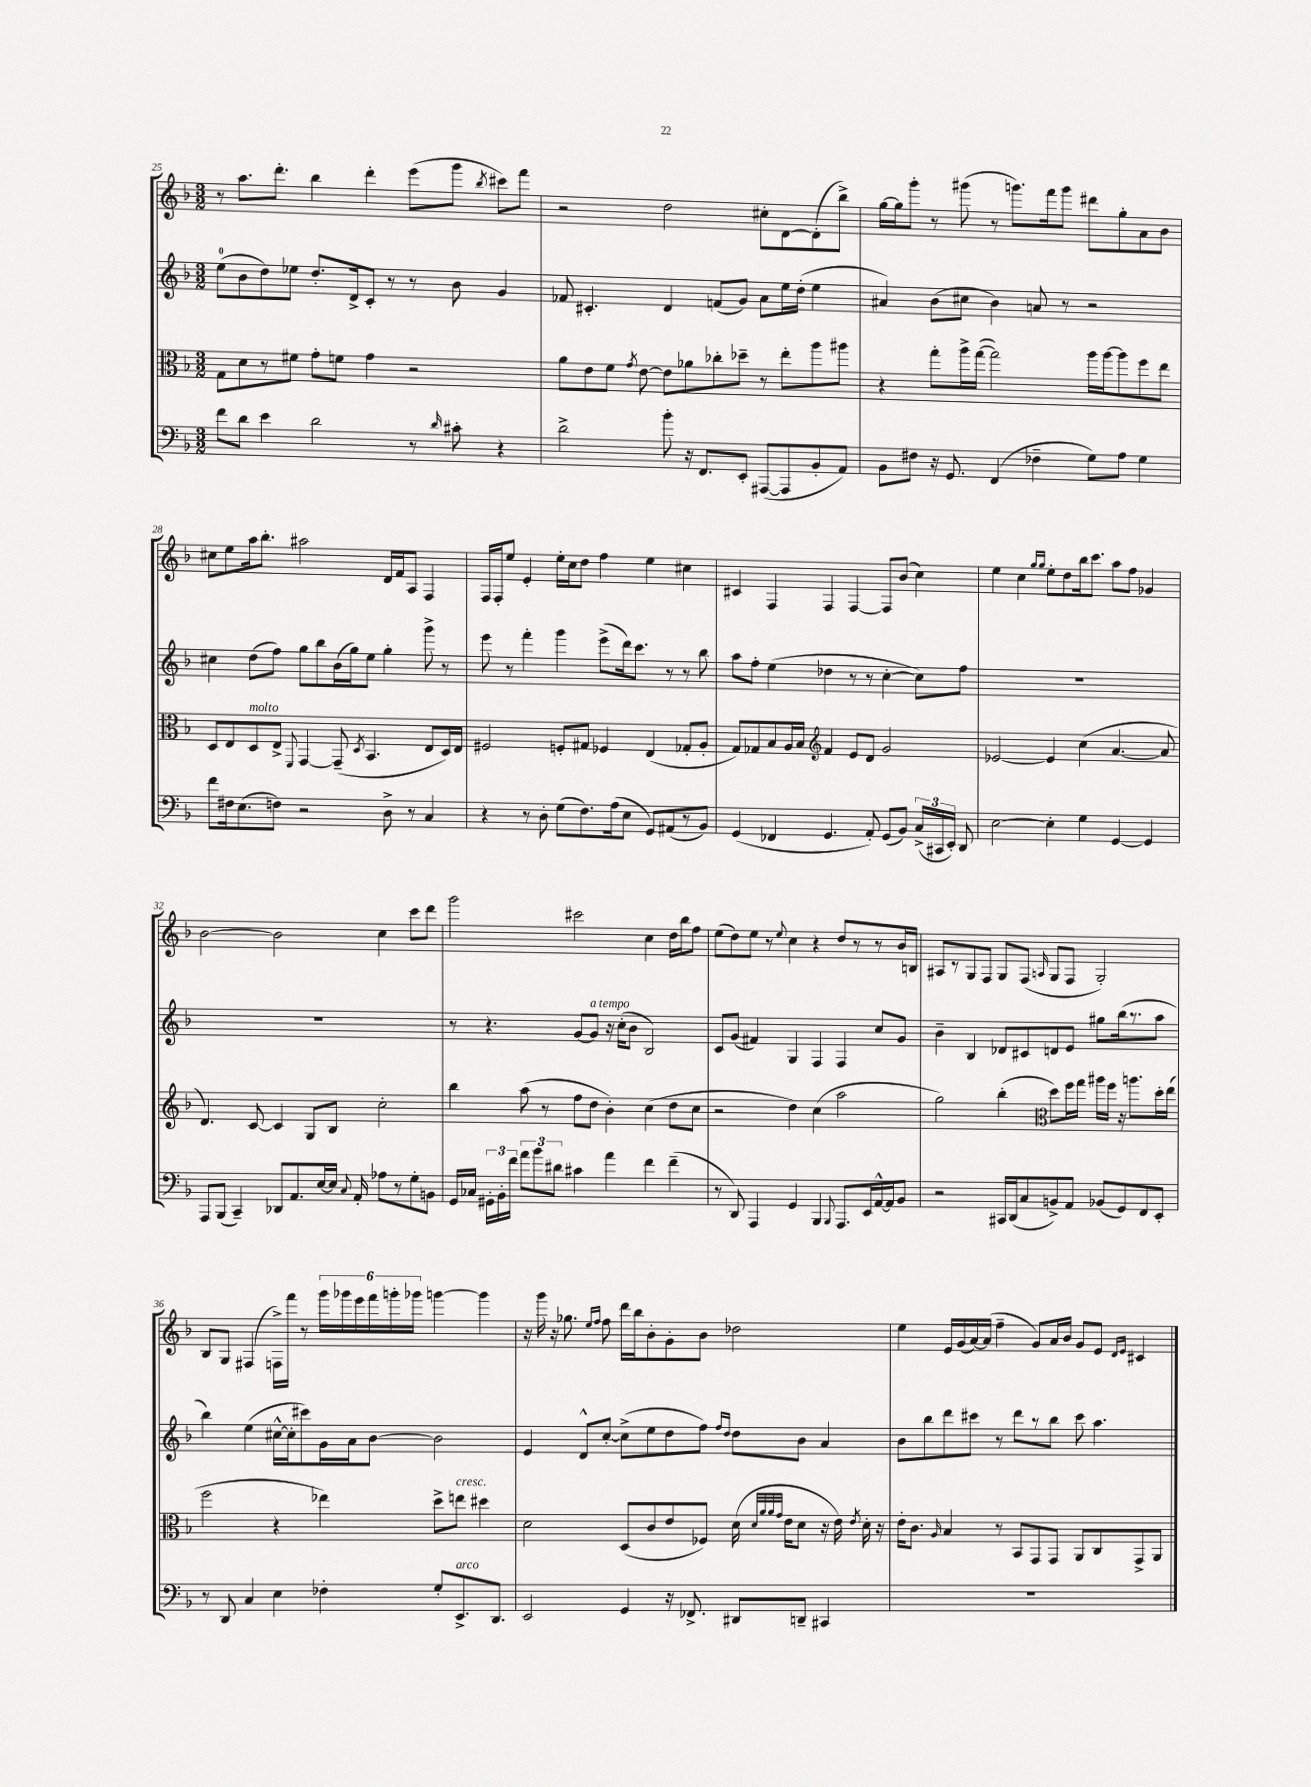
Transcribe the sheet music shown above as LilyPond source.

<<
\new StaffGroup <<
\new Staff = "s0" {
    \clef treble \key f \major \numericTimeSignature \time 3/2
    \autoBeamOff r8 a''8.[ d'''8.]-. bes''4 d'''4-. e'''8[( g'''8] \acciaccatura { bes''8 } cis'''8[) f'''8] |
    r2 d''2 cis''8[-. d'8~ d'8-.( bes''8]->) |
    g''16[~ g''16 g'''8]-. r8 gis'''8( r8 g'''8.[) f'''16 g'''8] dis'''8[ g''8-. a'8 bes'8] |
    cis''8[ e''8 a''16 bes''8.]-. ais''2 d'16[ f'16 a8] f4 |
    f16[ f16-. e''8] e'4-. e''16[-. c''16 d''8] f''4 e''4 cis''4 |
    cis'4 f4 f4 f4~ f8[ bes'8]( c''4) |
    e''4 c''4 \grace { g''16[ g''16] } e''8[-. d''8 bes''16 c'''8.] a''8[ f''8] ges'4 |
    bes'2~ bes'2 c''4 c'''8[ d'''8] |
    g'''2 cis'''2 c''4 d''16[ bes''16 f''8] |
    e''8[( d''8) e''8] r8 \appoggiatura { e''8 } c''4 r4 d''8[ r8 r8 bes'16 b16] |
    ais8[ r8 g8 f8] g8[ f8]( \grace { a16 } g8[ f8] g2-.) |
    bes8[ g8] fis4( f16[->) f'''16] r8 \tuplet 6/4 { g'''16[ ges'''16 e'''16 f'''16 g'''16-. ges'''16] } g'''4~ g'''4 |
    r16 g'''16 r16 ges''8. \grace { e''16[ f''16] } f''8 d'''16[ bes''16 bes'8-. g'8-. bes'8] des''2 |
    e''4 e'16[ g'16( a'16~) a'16]( f''4-- g'8[) a'16 bes'16] g'8[ e'8] \grace { d'16[ e'16] } cis'4 \bar "|." |
}
\new Staff = "s1" {
    \clef treble \key f \major \numericTimeSignature \time 3/2
    \autoBeamOff e''8[-0( bes'8 d''8) ees''8] d''8.[-. d'16-> c'8]-. r8 r8 bes'8 g'4 |
    fes'8 cis'4.-. d'4 f'8[( g'8]) a'8[ e''16 d''16]-.( e''4 |
    ais'4) bes'8[( cis''8] bes'4) a'8 r8 r2 |
    cis''4 d''8[( f''8]) g''8[ bes''8 bes'16( g''16) e''8] g''4-. g'''8-> r8 |
    e'''8 r8 f'''4-. g'''4 e'''8[->( d'''16) c'''8.] r8 r8 bes''8 |
    a''8[ f''8]-. e''4( des''4 r8 r8 c''4~-. c''8[) f''8] |
    R1. |
    R1. |
    r8 r4. g'8[~ g'8]^\markup { \italic "a tempo" } r16 c''16[-.( bes'8] bes2) |
    c'8[ g'8]( fis'4) g4 f4 f4 c''8[ g'8] |
    bes'4-- bes4 des'8[ cis'8 d'8 e'8] gis''8[ bes''16( r8. a''8] |
    bes''4) e''4( cis''16[~-^ cis''16-. cis'''8) g'16 a'16 bes'8]~ bes'2 |
    e'4 d'8[-^ c''8]~-. c''8[->( e''8 d''8 f''8]) \grace { f''16[ d''16] } d''8[ bes'8] a'4 |
    bes'8[ bes''8 d'''8 cis'''8] r8 d'''8[ r8 bes''8] cis'''8 a''4. \bar "|." |
}
\new Staff = "s2" {
    \clef alto \key f \major \numericTimeSignature \time 3/2
    \autoBeamOff g8[ d'8 r8 fis'8] g'8[-. f'8] g'4 r2 |
    a'8[ e'8 f'8] \acciaccatura { g'8 } e'8~ e'8[ aes'8 ces''8-. des''8]-- r8 e''8[-. a''8 ais''8] |
    r4 g''8[-. a''16-> g''16]~( g''2) a''16[ a''16~ a''8 f''8 e''8] |
    d8[ e8 d8^\markup { \italic "molto" } e8]-> \appoggiatura { f,8 } g,4~ g,8--( \acciaccatura { d8 } bes,4. e8[ d16) e16] |
    fis2 f8[-. gis8] fes4 e4( ges8[-. a8]-. |
    g8[) ges8 bes8 a16 bes16] \clef treble f'4 e'8[ d'8] g'2 |
    ees'2~ ees'4 c''4( a'4.~ a'8 |
    d'4.) c'8~ c'4 g8[ bes8] c''2-. |
    bes''4 a''8( r8 f''8[ d''8] bes'4-.) c''4( d''8[ c''8] |
    r2 d''4) c''4( a''2 |
    g''2) bes''4-.( \clef alto d''8[) f''16 g''16] ais''16[ f''16] r16 a''8.[ d''16-. e''16]( |
    f''2 r4 ees''4) d''8[-> e''8]^\markup { \italic "cresc." } dis''4 |
    d'2 d8[( c'8 e'8 fes8]) d'16( \grace { d'32[ a'32 a'32 g'32] } e'16[ d'8] r16 e'16) \acciaccatura { e'8 } d'16-. r16 |
    e'16[-. c'8.] \grace { a16 } bes4 r8 bes,8[ g,8 g,8] a,8[ c8 g,8-> a,8] \bar "|." |
}
\new Staff = "s3" {
    \clef bass \key f \major \numericTimeSignature \time 3/2
    \autoBeamOff f'8[ d'8] e'4 d'2 r8 \grace { d'16 } cis'8-. r4 |
    d'2-> bes'8-. r16 f,8.[ e,8]-. ais,,8[~( ais,,8 bes,8-. a,8]) |
    bes,8[ fis8] r16 g,8. f,4( fes4-- g8[) a8] g4 |
    f'8[ fis16 e8.( f8]) r2 d8-> r8 c4 |
    r4 r8 d8-. g8[( f8.) a16( e8] g,8[) ais,8( r8 bes,8]) |
    g,4( fes,4 g,4. a,8-.) g,8[( bes,8]) \tuplet 3/2 { c16[->( cis,16 e,16]-.) } d,8 |
    e2~ e4-. g4 g,4~ g,4 |
    a,,8[ bes,,8]( c,4--) des,8[ a,8. e16~ e16] \appoggiatura { c8 } a,16-. aes8[ r8 g8-. b,8] |
    g,16[ ces16] \tuplet 3/2 { gis,16[-. bes,16-. f'16] } \tuplet 3/2 { a'8[ bes'8 dis'8] } cis'4 a'4 f'4 f'4--( |
    r8 d,8) a,,4 g,4 bes,,4 \appoggiatura { bes,,8 } a,,8.[ e,16 a,16~-^ a,16 bes,8] |
    r2 cis,16[ d,16( c8 b,8->) a,8] bes,8[( g,8) f,8 e,8]-. |
    r8 d,8 c4 e4 fes4-. g8[-. e,8.->^\markup { \italic "arco" } d,8.] |
    e,2 g,4 r16 fes,8.-> dis,8[ d,8]-- cis,4 |
    R1. \bar "|." |
}
>>
>>
\layout { \context { \Score currentBarNumber = #25 } }
